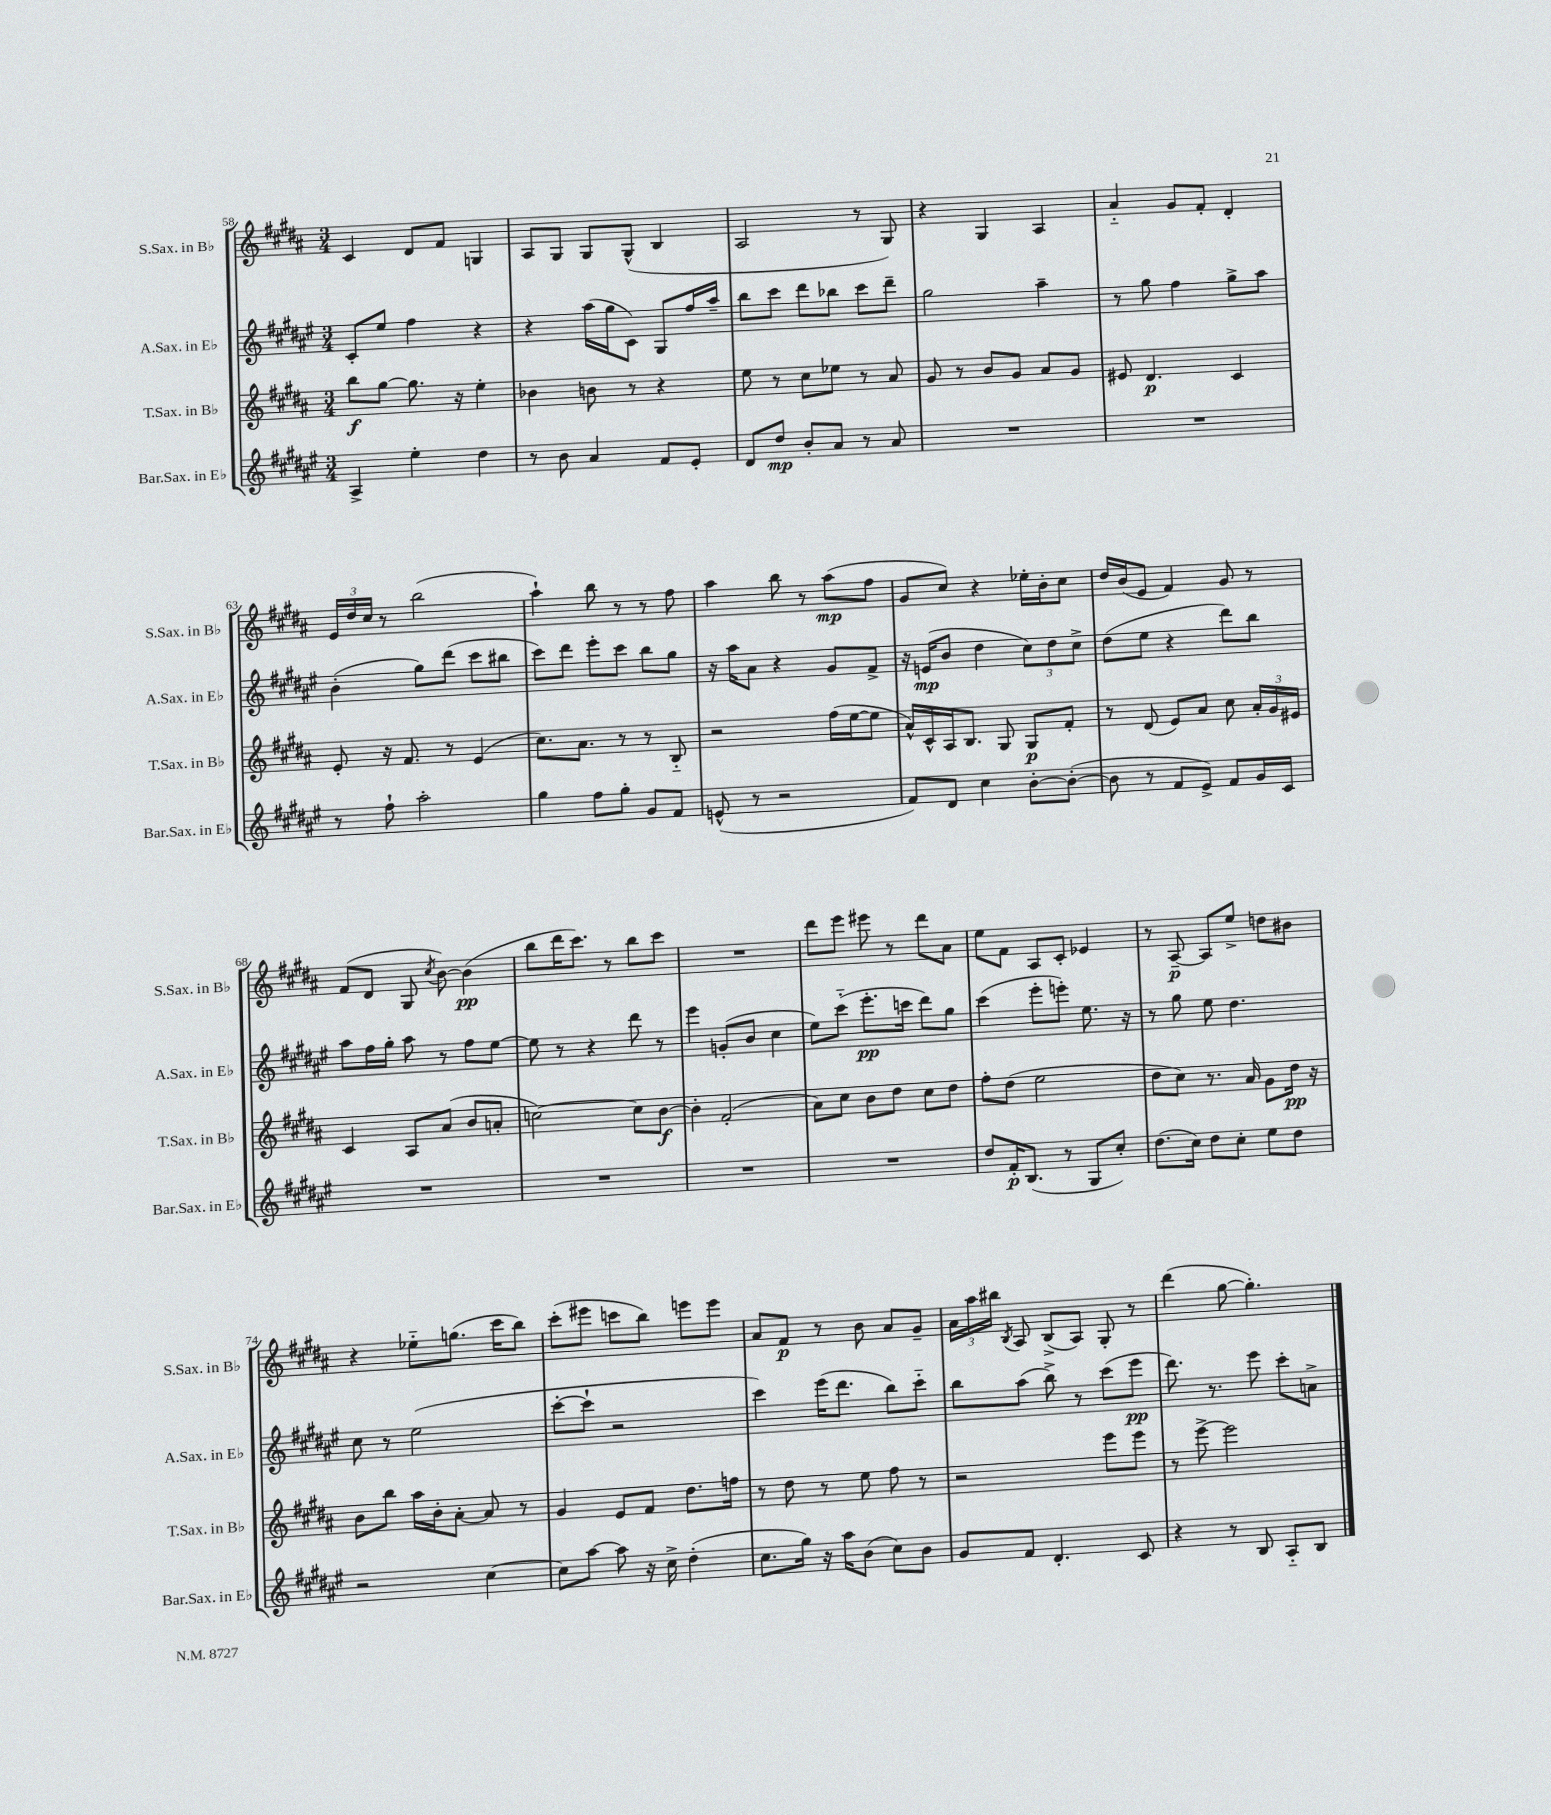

**kern	**dynam	**kern	**dynam	**kern	**dynam	**kern	**dynam
*part4	*part4	*part3	*part3	*part2	*part2	*part1	*part1
*staff4	*staff4	*staff3	*staff3	*staff2	*staff2	*staff1	*staff1
*I"Bar.Sax. in E♭	*	*I"T.Sax. in B♭	*	*I"A.Sax. in E♭	*	*I"S.Sax. in B♭	*
*I'Bar.Sax. in E♭	*	*I'T.Sax. in B♭	*	*I'A.Sax. in E♭	*	*I'S.Sax. in B♭	*
*clefG2	*	*clefG2	*	*clefG2	*	*clefG2	*
*k[f#c#g#d#a#e#]	*	*k[f#c#g#d#a#]	*	*k[f#c#g#d#a#e#]	*	*k[f#c#g#d#a#]	*
*M3/4	*	*M3/4	*	*M3/4	*	*M3/4	*
=58	=58	=58	=58	=58	=58	=58	=58
4A#^/	.	8bb\L	f	8c#'/L	.	4c#/	.
.	.	[8gg#\J	.	8ee#/J	.	.	.
4ee#'\	.	8.gg#\]	.	4ff#\	.	8d#/L	.
.	.	.	.	.	.	8f#/J	.
.	.	16r	.	.	.	.	.
4dd#\	.	4ee'\	.	4r	.	4Gn/	.
=59	=59	=59	=59	=59	=59	=59	=59
8r	.	4b-X\	.	4r	.	8A#/L	.
8b\	.	.	.	.	.	8G#/J	.
4a#/	.	8bn\	.	(16aa#\LL	.	8G#/L	.
.	.	.	.	16gg#\J	.	.	.
.	.	8r	.	8c#\J)	.	(8G#^^/J	.
8f#/L	.	4r	.	8G#/L	.	4B/	.
8e#'/J	.	.	.	16ff#/L	.	.	.
.	.	.	.	16aa#~/JJ	.	.	.
=60	=60	=60	=60	=60	=60	=60	=60
8d#/L	.	8ee\	.	8bb\L	.	2A#/	.
8dd#/J	mp	8r	.	8ccc#\J	.	.	.
8b'/L	.	8cc#\L	.	8ddd#\L	.	.	.
8a#/J	.	8ee-X\J	.	8bb-X\J	.	.	.
8r	.	8r	.	8ccc#\L	.	8r	.
8a#/	.	8a#/	.	8ddd#~\J	.	8G#/)	.
=61	=61	=61	=61	=61	=61	=61	=61
2.r	.	8g#/	.	2gg#\	.	4r	.
.	.	8r	.	.	.	.	.
.	.	8b/L	.	.	.	4G#/	.
.	.	8g#/J	.	.	.	.	.
.	.	8a#/L	.	4aa#~\	.	4A#/	.
.	.	8g#/J	.	.	.	.	.
=62	=62	=62	=62	=62	=62	=62	=62
2.r	.	8e#X/	.	8r	.	4a#/	.
.	.	4.d#/	p	8gg#\	.	.	.
.	.	.	.	4ff#\	.	8g#/L	.
.	.	.	.	.	.	8f#'/J	.
.	.	4c#/	.	8gg#^\L	.	4d#'/	.
.	.	.	.	8aa#\J	.	.	.
!!LO:LB:g=z
=63	=63	=63	=63	=63	=63	=63	=63
8r	.	8e'/	.	(4b'\	.	24e/LL	.
.	.	.	.	.	.	24dd#/	.
.	.	.	.	.	.	24cc#/JJ	.
8ff#`\	.	16r	.	.	.	8r	.
.	.	8.f#/	.	.	.	.	.
2aa#'\	.	.	.	8gg#\L)	.	(2bb\	.
.	.	8r	.	(8ddd#\J	.	.	.
.	.	(4e/	.	8ccc#\L	.	.	.
.	.	.	.	8bb#X\J	.	.	.
=64	=64	=64	=64	=64	=64	=64	=64
4gg#\	.	8.cc#\L)	.	8ccc#\L)	.	4aa#`\)	.
.	.	.	.	8ddd#\J	.	.	.
.	.	8.a#\J	.	.	.	.	.
8ff#\L	.	.	.	8eee#'\L	.	8bb\	.
8gg#'\J	.	8r	.	8ccc#\J	.	8r	.
8g#/L	.	8r	.	8bb\L	.	8r	.
8f#/J	.	8B/	.	8gg#\J	.	8ff#\	.
=65	=65	=65	=65	=65	=65	=65	=65
(8en^^/	.	2r	.	16r	.	4aa#\	.
.	.	.	.	16aa#\KL	.	.	.
8r	.	.	.	8a#\J	.	.	.
2r	.	.	.	4r	.	8bb\	.
.	.	.	.	.	.	8r	.
.	.	(16ff#\LL	.	8g#/L	.	(8aa#\L	mp
.	.	[16ee\J	.	.	.	.	.
.	.	8ee\J]	.	8f#^/J	.	8ff#\J	.
=66	=66	=66	=66	=66	=66	=66	=66
8f#/L)	.	16a#^^/LL)	.	16r	.	8g#/L	.
.	.	16c#^^/	.	(16en/KL	mp	.	.
8d#/J	.	16A#/J	.	8b/J	.	8cc#/J)	.
.	.	8.B/J	.	.	.	.	.
4cc#\	.	.	.	4dd#\	.	4r	.
.	.	8G#/	.	.	.	.	.
[8b'\L	.	8G#/L	p	12cc#\L)	.	16ee-X'\LL	.
.	.	.	.	.	.	16b'\J	.
.	.	.	.	12dd#\	.	.	.
(8b'\J_	.	8f#'/J	.	.	.	8cc#\J	.
.	.	.	.	12cc#^\J	.	.	.
=67	=67	=67	=67	=67	=67	=67	=67
8b\]	.	8r	.	(8dd#\L	.	16dd#/LL	.
.	.	.	.	.	.	(16b/J	.
8r	.	(8d#/	.	8ee#\J	.	8e/J	.
8f#/L	.	8e/L)	.	4r	.	4f#/)	.
8e#^/J)	.	8a#/J	.	.	.	.	.
8f#/L	.	8cc#\	.	8ddd#\L)	.	8g#/	.
16g#/L	.	24a#'/LL	.	8bb\J	.	8r	.
.	.	24g#/	.	.	.	.	.
16c#/JJ	.	.	.	.	.	.	.
.	.	24e#X/JJ	.	.	.	.	.
!!LO:LB:g=z
=68	=68	=68	=68	=68	=68	=68	=68
2.r	.	4c#/	.	8aa#\L	.	(8f#/L	.
.	.	.	.	16ff#\L	.	8d#/J	.
.	.	.	.	16gg#'\JJ	.	.	.
.	.	8A#/L	.	8aa#\	.	8G#/	.
.	.	.	.	.	.	8qcc#/	.
.	.	(8a#/J	.	8r	.	[8b\)	.
.	.	8b/L	.	8ff#\L	.	(4b\]	pp
.	.	8an'/J	.	[8ee#\J	.	.	.
=69	=69	=69	=69	=69	=69	=69	=69
2.r	.	[2ccn\)	.	8ee#\]	.	8bb\L	.
.	.	.	.	8r	.	16ddd#\K	.
.	.	.	.	.	.	8.ccc#\J)	.
.	.	.	.	4r	.	.	.
.	.	.	.	.	.	8r	.
.	.	8cc\L]	.	8ddd#\	.	8bb\L	.
.	.	[8b\J	f	8r	.	8ccc#\J	.
=70	=70	=70	=70	=70	=70	=70	=70
2.r	.	4b'\]	.	4eee#\	.	2.r	.
.	.	(2f#'/	.	(8gn'/L	.	.	.
.	.	.	.	8b/J	.	.	.
.	.	.	.	4cc#\	.	.	.
=71	=71	=71	=71	=71	=71	=71	=71
2.r	.	8a#\L)	.	8ee#\L)	.	8ddd#\L	.
.	.	8cc#\J	.	(8ccc#\J	.	8eee\J	.
.	.	8b\L	.	8.eee#'\L	pp	8eee#X\	.
.	.	8dd#\J	.	.	.	8r	.
.	.	.	.	16cccn\Jk	.	.	.
.	.	8cc#\L	.	8ddd#\L)	.	8ddd#\L	.
.	.	8dd#\J	.	8gg#\J	.	8a#\J	.
=72	=72	=72	=72	=72	=72	=72	=72
8dd#/L	.	8ff#'\L	.	(4ccc#\	.	8ee\L	.
16f#'/K	p	(8dd#\J	.	.	.	8f#\J	.
(8.B/J	.	.	.	.	.	.	.
.	.	2ee\	.	8eee#'\L	.	8A#/L	.
8r	.	.	.	8eeen'\J)	.	8c#'/J	.
8G#/L	.	.	.	8.ee#\	.	4e-X/	.
8cc#'/J)	.	.	.	.	.	.	.
.	.	.	.	16r	.	.	.
=73	=73	=73	=73	=73	=73	=73	=73
(8.dd#\L	.	8dd#\L	.	8r	.	8r	.
.	.	8cc#\J)	.	8gg#\	.	[8A#~/	p
16cc#\Jk)	.	.	.	.	.	.	.
8dd#\L	.	8.r	.	8ee#\	.	8A#/L]	.
8cc#'\J	.	.	.	4.dd#\	.	8ee^/J	.
.	.	16a#/	.	.	.	.	.
8ee#\L	.	8g#\L	.	.	.	8ddn\L	.
8dd#\J	.	16dd#\Jk	pp	.	.	8b#X\J	.
.	.	16r	.	.	.	.	.
!!LO:LB:g=z
=74	=74	=74	=74	=74	=74	=74	=74
2r	.	8b\L	.	8cc#\	.	4r	.
.	.	8bb\J	.	8r	.	.	.
.	.	16aa#\LL	.	(2ee#\	.	8ee-X\L	.
.	.	16b'\J	.	.	.	.	.
.	.	[8a#'\J	.	.	.	(8.ggn\J	.
[4cc#\	.	8a#/]	.	.	.	.	.
.	.	.	.	.	.	16ccc#\KL	.
.	.	8r	.	.	.	8bb\J)	.
=75	=75	=75	=75	=75	=75	=75	=75
8cc#\L]	.	4g#/	.	[8ccc#'\L	.	(8ccc#'\L	.
[8aa#\J	.	.	.	8ccc#`\J]	.	8eee#X\J	.
8aa#\]	.	8e/L	.	2r	.	8cccn\L	.
16r	.	8f#/J	.	.	.	8bb\J)	.
16cc#^\	.	.	.	.	.	.	.
(4dd#'\	.	8.dd#\L	.	.	.	8eeen\L	.
.	.	.	.	.	.	8eee\J	.
.	.	16ffn\Jk	.	.	.	.	.
=76	=76	=76	=76	=76	=76	=76	=76
8.cc#\L	.	8r	.	4ccc#\)	.	8a#/L	.
.	.	8dd#\	.	.	.	8f#/J	p
16gg#\Jk)	.	.	.	.	.	.	.
16r	.	8r	.	(16eee#\KL	.	8r	.
16aa#\KL	.	.	.	8.ddd#\J	.	.	.
(8b\J	.	8ee\	.	.	.	8b\	.
8cc#\L)	.	8ff#\	.	8bb\L)	.	8a#/L	.
8b\J	.	8r	.	8ccc#\J	.	8g#~/J	.
=77	=77	=77	=77	=77	=77	=77	=77
8g#/L	.	2r	.	8bb\L	.	24a#\LL	.
.	.	.	.	.	.	24aa#\	.
.	.	.	.	.	.	24bb#X\JJ	.
.	.	.	.	.	.	8qB/	.
8f#/J	.	.	.	(8aa#\J	.	8A#/	.
4.d#'/	.	.	.	8bb^\)	.	(8B^/L	.
.	.	.	.	8r	.	8A#/J)	.
.	.	8eee\L	.	(8ccc#\L	.	8G#'/	.
8c#/	.	8eee\J	.	8eee#\J	pp	8r	.
=78	=78	=78	=78	=78	=78	=78	=78
4r	.	8r	.	8.ddd#\)	.	(4ddd#\	.
.	.	[8eee^\	.	.	.	.	.
.	.	.	.	8.r	.	.	.
8r	.	2eee\]	.	.	.	[8gg#\	.
8B/	.	.	.	8eee#\	.	4.gg#'\])	.
8A#/L	.	.	.	8ccc#'\L	.	.	.
8B/J	.	.	.	8an^\J	.	.	.
==	==	==	==	==	==	==	==
*-	*-	*-	*-	*-	*-	*-	*-
